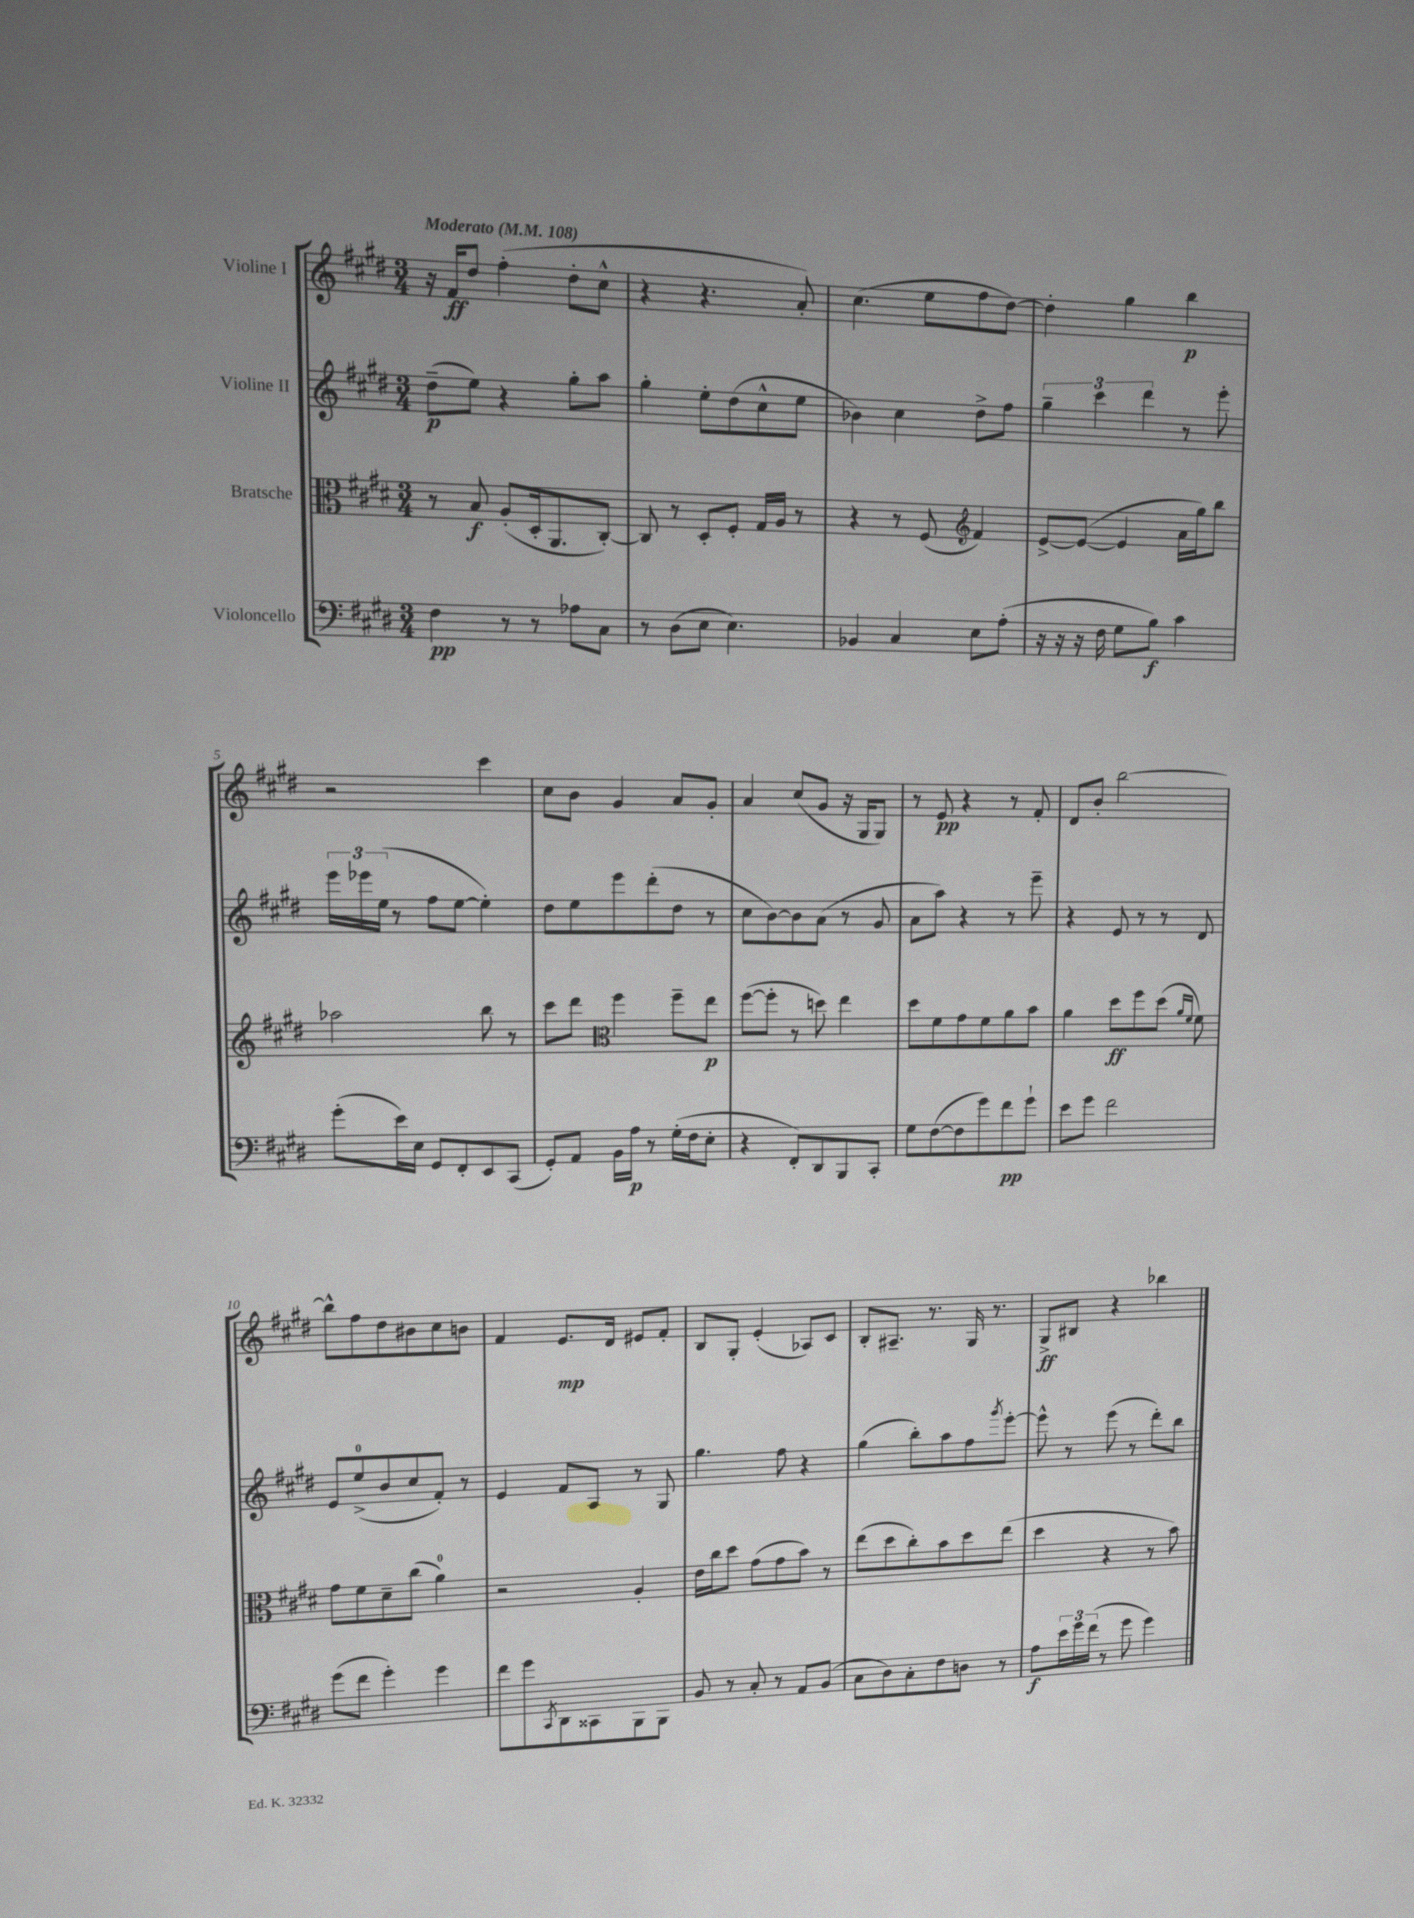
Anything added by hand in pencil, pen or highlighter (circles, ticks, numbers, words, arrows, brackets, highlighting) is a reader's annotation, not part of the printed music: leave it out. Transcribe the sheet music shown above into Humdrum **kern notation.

**kern	**dynam	**kern	**dynam	**kern	**dynam	**kern	**dynam
*part4	*part4	*part3	*part3	*part2	*part2	*part1	*part1
*staff4	*staff4	*staff3	*staff3	*staff2	*staff2	*staff1	*staff1
*I"Violoncello	*	*I"Bratsche	*	*I"Violine II	*	*I"Violine I	*
*clefF4	*	*clefC3	*	*clefG2	*	*clefG2	*
*k[f#c#g#d#]	*	*k[f#c#g#d#]	*	*k[f#c#g#d#]	*	*k[f#c#g#d#]	*
*M3/4	*	*M3/4	*	*M3/4	*	*M3/4	*
*MM108	*	*MM108	*	*MM108	*	*MM108	*
=1	=1	=1	=1	=1	=1	=1	=1
!	!	!	!	!	!	!LO:TX:a:B:t=Moderato	!
4F#\	pp	8r	.	(8dd#~\L	p	16r	.
.	.	.	.	.	.	16f#/KL	ff
.	.	8B/	f	8ee\J)	.	8dd#/J	.
8r	.	(8A'/L	.	4r	.	(4ff#'\	.
8r	.	16D#'/k	.	.	.	.	.
.	.	8.AA/	.	.	.	.	.
8A-X\L	.	.	.	8gg#'\L	.	8dd#'\L	.
8C#\J	.	[8C#'/J)	.	8aa\J	.	8cc#^^\J	.
=2	=2	=2	=2	=2	=2	=2	=2
8r	.	8C#/]	.	4gg#'\	.	4r	.
(8D#\L	.	8r	.	.	.	.	.
8E\J	.	8D#'/L	.	8ee'\L	.	4.r	.
4.E\)	.	8F#'/J	.	(8dd#\	.	.	.
.	.	16G#/LL	.	8cc#^^\	.	.	.
.	.	16A/JJ	.	.	.	.	.
.	.	8r	.	8ee\J	.	8a'/)	.
=3	=3	=3	=3	=3	=3	=3	=3
4BB-X/	.	4r	.	4b-X\)	.	(4.cc#\	.
4C#/	.	8r	.	4cc#\	.	.	.
.	.	(8F#/	.	.	.	8ee\L	.
*	*	*clefG2	*	*	*	*	*
8E\L	.	4f#/)	.	8dd#^\L	.	8ff#\	.
(8A'\J	.	.	.	8ff#\J	.	[8dd#\J)	.
=4	=4	=4	=4	=4	=4	=4	=4
16r	.	[8e^/L	.	6gg#~\	.	4dd#'\]	.
16r	.	.	.	.	.	.	.
16r	.	(8e/J_	.	.	.	.	.
.	.	.	.	6ccc#\	.	.	.
16F#\	.	.	.	.	.	.	.
8G#\L	.	4e/]	.	.	.	4gg#\	.
.	.	.	.	6ddd#\	.	.	.
8B\J)	f	.	.	.	.	.	.
4c#\	.	16a\LL	.	8r	.	4bb\	p
.	.	16gg#\J)	.	.	.	.	.
.	.	8bb\J	.	8eee'\	.	.	.
!!LO:LB:g=z
=5	=5	=5	=5	=5	=5	=5	=5
(8g#'\L	.	2aa-X\	.	24eee\LL	.	2r	.
.	.	.	.	24eee-X\	.	.	.
.	.	.	.	(24ee\JJ	.	.	.
16e\L)	.	.	.	8r	.	.	.
16E\JJ	.	.	.	.	.	.	.
8GG#/L	.	.	.	8ff#\L	.	.	.
8FF#'/	.	.	.	[8ee\J	.	.	.
8EE/	.	8bb\	.	4ee'\])	.	4ccc#\	.
(8CC#/J	.	8r	.	.	.	.	.
=6	=6	=6	=6	=6	=6	=6	=6
8GG#'/L)	.	8ccc#\L	.	8dd#\L	.	8cc#\L	.
8AA/J	.	8ddd#\J	.	8ee\	.	8b\J	.
*	*	*clefC3	*	*	*	*	*
16BB\LL	.	4ff#\	.	8eee\	.	4g#/	.
16A\JJ	p	.	.	.	.	.	.
8r	.	.	.	(8ddd#'\	.	.	.
(16G#'\LL	.	8ff#~\L	.	8dd#\J	.	8a/L	.
16F#\J	.	.	.	.	.	.	.
8E'\J	.	8ee\J	p	8r	.	8g#'/J	.
=7	=7	=7	=7	=7	=7	=7	=7
4r	.	([8ff#\L	.	8cc#\L	.	4a/	.
.	.	8ff#'\J]	.	[8b\)	.	.	.
8FF#'/L)	.	8r	.	8b\]	.	(8cc#/L	.
8DD#/	.	8ddn\)	.	(8a\J	.	8g#/J	.
8BBB/	.	4ee\	.	8r	.	16r	.
.	.	.	.	.	.	16G#/KL	.
8CC#'/J	.	.	.	8g#/	.	8G#/J)	.
=8	=8	=8	=8	=8	=8	=8	=8
8G#\L	.	8dd#\L	.	8a\L	.	8r	.
([8F#\	.	8f#\	.	8aa\J)	.	8e/	pp
8F#\]	.	8g#\	.	4r	.	4r	.
8g#\)	.	8f#\	.	.	.	.	.
8f#\	pp	8a\	.	8r	.	8r	.
8g#`\J	.	8b\J	.	8eee~\	.	8f#'/	.
=9	=9	=9	=9	=9	=9	=9	=9
8e\L	.	4a\	.	4r	.	8d#/L	.
8g#\J	.	.	.	.	.	8b'/J	.
2f#\	.	8dd#\L	ff	8e/	.	[2bb\	.
.	.	8ff#\	.	8r	.	.	.
.	.	(8dd#\J	.	8r	.	.	.
.	.	16qqa/LL	.	.	.	.	.
.	.	16qqf#/JJ	.	.	.	.	.
.	.	8f#\)	.	8d#/	.	.	.
!!LO:LB:g=z
=10	=10	=10	=10	=10	=10	=10	=10
(8g#\L	.	8g#\L	.	8e/L	.	8bb^^\L]	.
8f#\J	.	8f#\	.	(8ee^/	.	8ff#\	.
4g#'\)	.	8d#~\	.	8b/	.	8dd#\	.
.	.	(8cc#\J	.	8cc#/	.	8b#X\	.
4g#\	.	4a\)	.	8f#'/J)	.	8cc#\	.
.	.	.	.	8r	.	8bn\J	.
=11	=11	=11	=11	=11	=11	=11	=11
8f#\L	.	2r	.	4e/	.	4f#/	.
8g#\	.	.	.	.	.	.	.
8qCC#/	.	.	.	.	.	.	.
8DD#\	.	.	.	8f#/L	.	8.e/L	mp
8CC##X\	.	.	.	8A/J	.	.	.
.	.	.	.	.	.	16d#/Jk	.
8BBB\	.	4A'/	.	8r	.	8e#X/L	.
8BBB\J	.	.	.	8G#/	.	8f#'/J	.
=12	=12	=12	=12	=12	=12	=12	=12
8BB/	.	16e\LL	.	4.gg#\	.	8B/L	.
.	.	16cc#\J	.	.	.	.	.
8r	.	8dd#\J	.	.	.	8G#'/J	.
8C#'/	.	(8g#\L	.	.	.	(4e'/	.
8r	.	8g#\	.	8ff#\	.	.	.
8AA/L	.	8b\J)	.	4r	.	8A-X/L)	.
(8BB/J	.	8r	.	.	.	8c#/J	.
=13	=13	=13	=13	=13	=13	=13	=13
8C#\L	.	(8ee\L	.	(4gg#\	.	8B'/L	.
8D#\)	.	8dd#\	.	.	.	8.A#X~/J	.
8C#'\	.	8cc#'\)	.	8bb'\L)	.	.	.
.	.	.	.	.	.	8.r	.
8F#\	.	8b\	.	8aa\	.	.	.
8Dn\J	.	8dd#\	.	8ff#\	.	16G#/	.
.	.	.	.	.	.	8.r	.
.	.	.	.	8qggg#/	.	.	.
8r	.	(8ee\J	.	[8eee'\J	.	.	.
=14	=14	=14	=14	=14	=14	=14	=14
8A\L	f	4dd#\	.	8eee^^\]	.	8G#^/L	ff
24e\L	.	.	.	8r	.	8B#X/J	.
24g#\	.	.	.	.	.	.	.
(24f#\JJ	.	.	.	.	.	.	.
8r	.	4r	.	(8eee\	.	4r	.
8g#\	.	.	.	8r	.	.	.
4g#\)	.	8r	.	8ddd#'\L)	.	4bb-X\	.
.	.	8b\)	.	8bb\J	.	.	.
==	==	==	==	==	==	==	==
*-	*-	*-	*-	*-	*-	*-	*-
